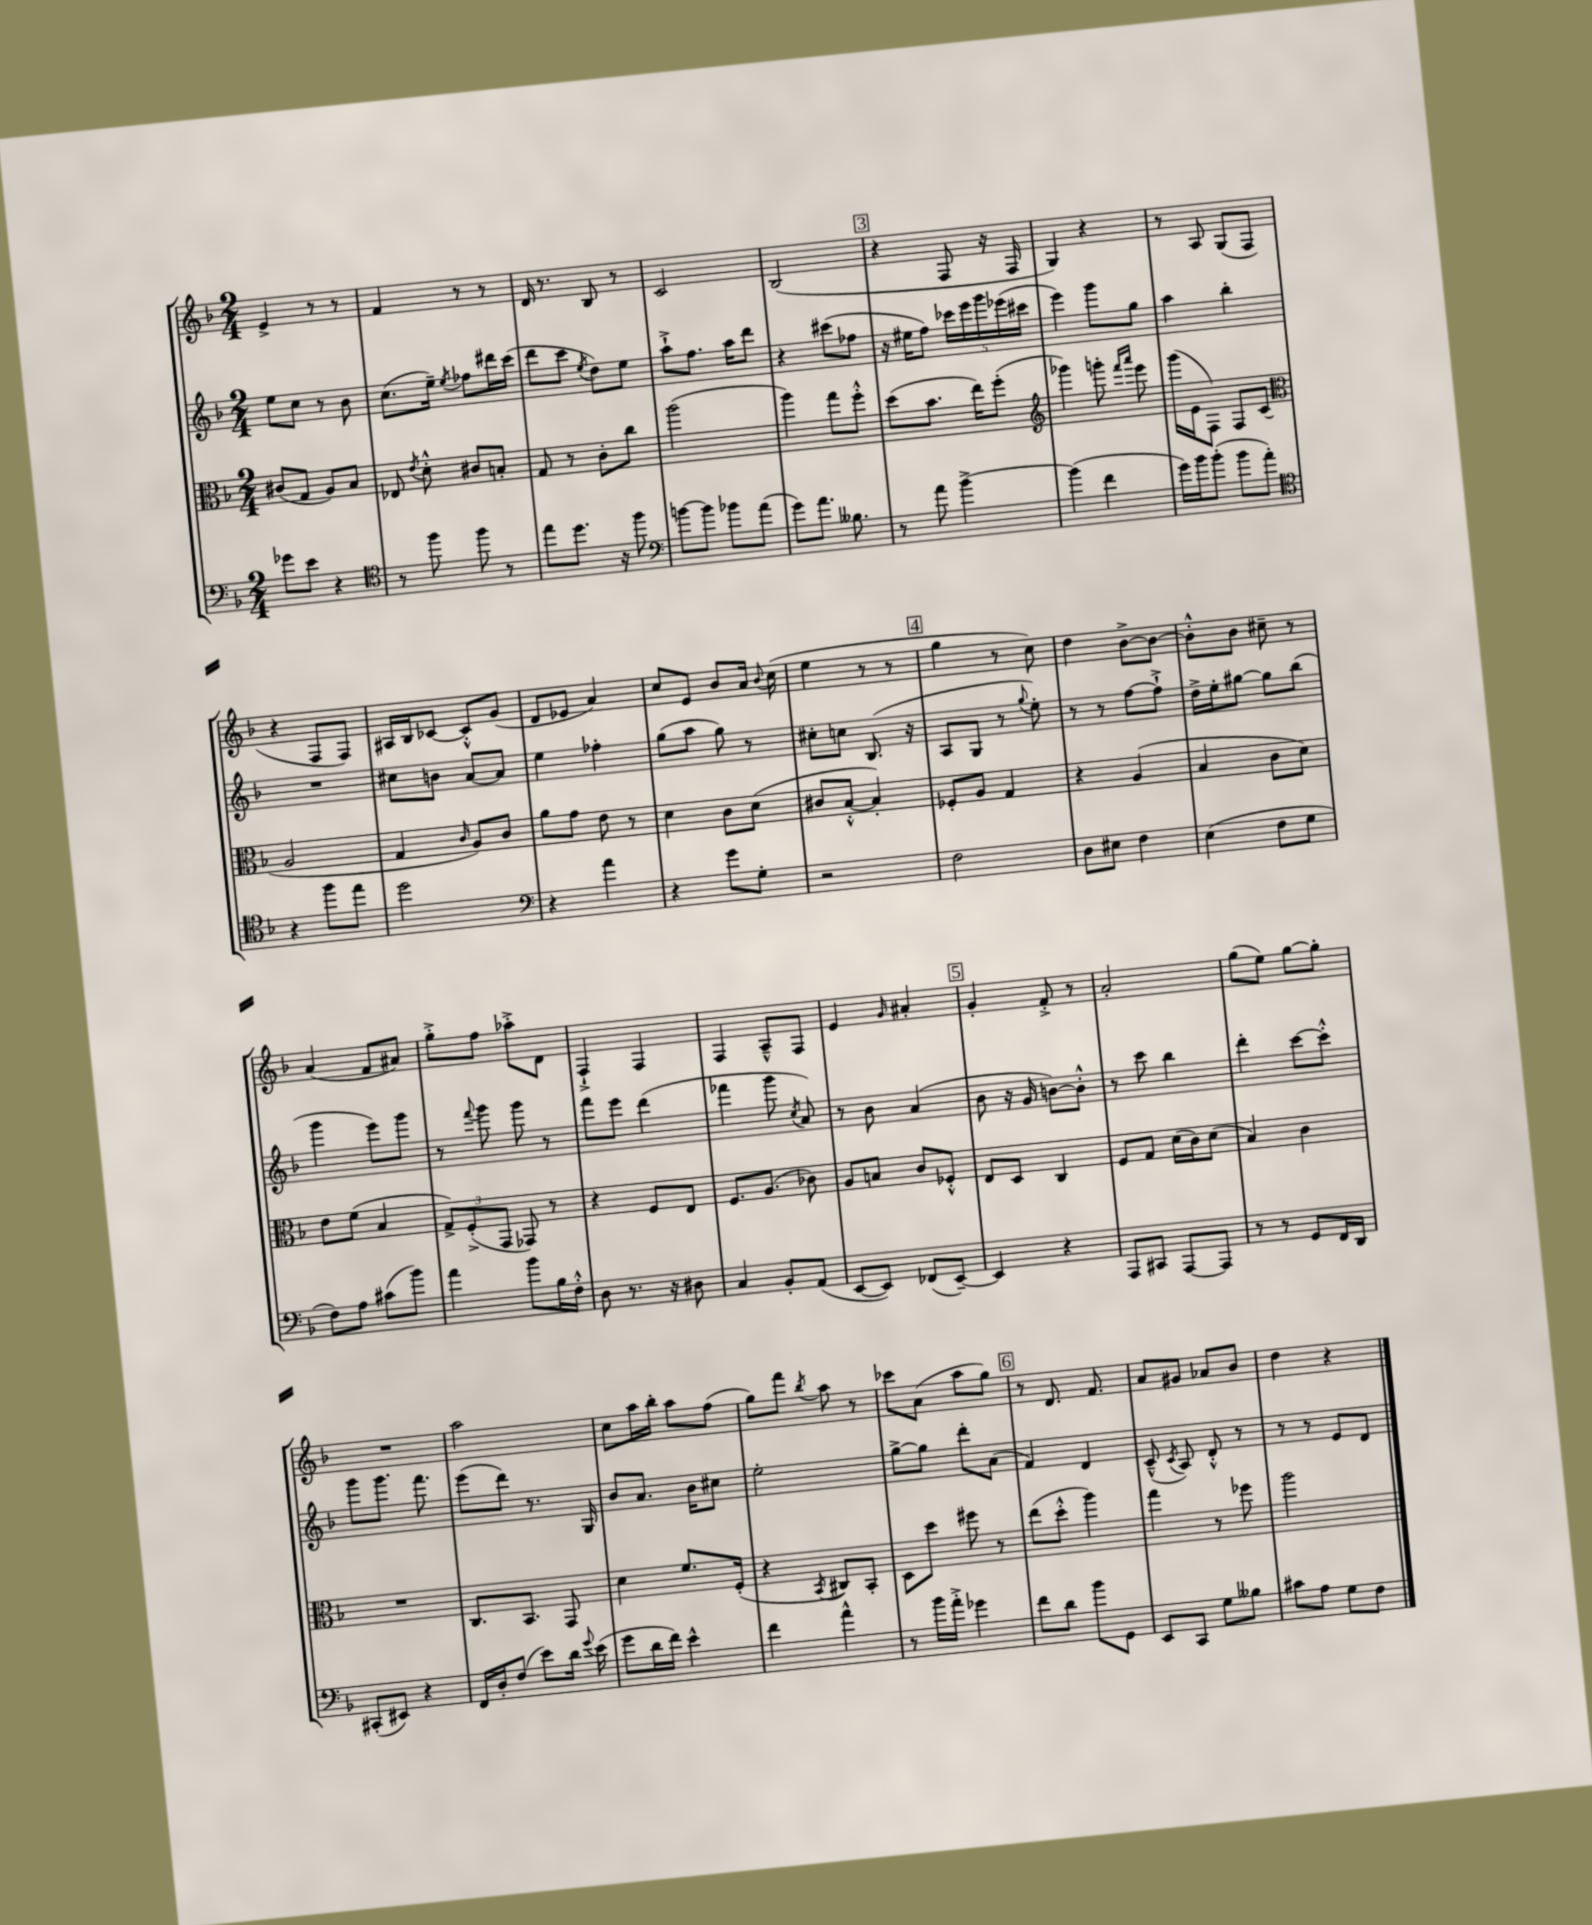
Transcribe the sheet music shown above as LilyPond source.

<<
\new StaffGroup <<
\new Staff = "s0" {
    \clef treble \key f \major \numericTimeSignature \time 2/4
    \autoBeamOff e'4-> r8 r8 |
    f'4 r8 r8 |
    d'16 r8. bes8 r8 |
    c'2 |
    bes2( |
    \mark \markup { \box "3" } r4 f8 r16 f16 |
    g4) r4 |
    r8 a8 g8[( f8] |
    r4 f8[ f8]) |
    ais16[ bes16 ces'8]~ ces'8[-.-^ g'8]( |
    d'8[ ees'8] a'4) |
    c''8[ e'8] bes'8[ a'16] \appoggiatura { bes'8 } c''16( |
    e''4 r8 r8 |
    \mark \markup { \box "4" } g''4 r8 c''8) |
    d''4 bes'8[~-> bes'8]~ |
    bes'8[-.-^ bes'8] cis''8-- r8 |
    a'4( f'8[ ais'8]) |
    g''8[-.-> f''8] aes''8[-.-> d'8] |
    f4-!-> f4 |
    f4 a8[---^ f8] |
    e'4 \grace { g'16 } ais'4-. |
    \mark \markup { \box "5" } g'4-. f'8-.-> r8 |
    a'2-. |
    g''8[( e''8]) g''8[~ g''8]-. |
    R2 |
    a''2 |
    c''8[ a''16 bes''16]-. a''8[ f''8]( |
    g''8[) f'''8] \acciaccatura { bes''8 } a''8 r8 |
    ces'''8[ a'8]( a''8[ g''8]) |
    \mark \markup { \box "6" } r8 d'8. f'8. |
    a'8[ gis'8] aes'8[ bes'8] |
    d''4 r4 \bar "|." |
}
\new Staff = "s1" {
    \clef treble \key f \major \numericTimeSignature \time 2/4
    \autoBeamOff e''8[ c''8] r8 bes'8 |
    c''8.[( e''16]--) \acciaccatura { e''8 } fes''8[ dis'''16 c'''16]( |
    d'''8[ c'''8] \acciaccatura { e''8 } d''8[) e''8] |
    a''8[-!-> f''8.] a''16[ d'''8] |
    r4 cis'''8[( fes''8] |
    \mark \markup { \box "3" } r16 eis''16[ f''8]) \tuplet 5/4 { ces'''16[ e'''16 g'''16 ees'''16( cis'''16] } |
    e'''4) g'''8[ g''8] |
    a''4 bes''4-. |
    R2 |
    cis''8[ b'8] a'8[~ a'8] |
    e''4 fes''4-. |
    g''8[( a''8] g''8) r8 |
    cis''8[-. c''8] bes8.( r16 |
    \mark \markup { \box "4" } a8[ g8] r8 \appoggiatura { g''8 } e''8-.) |
    r8 r8 f''8[~ f''8]-!-> |
    d''16[-> e''16-. gis''8]~ gis''8[ bes''8]( |
    g'''4 e'''8[) g'''8] |
    r8 \appoggiatura { f'''8 } g'''8 g'''8 r8 |
    f'''8[ e'''8] d'''4( |
    fes'''4 g'''8 \acciaccatura { c''8 } a'8) |
    r8 bes'8 a'4( |
    \mark \markup { \box "5" } bes'8 r16 g'16 b'8[~) b'8]-.-^ |
    r8 c'''8 bes''4 |
    d'''4-. c'''8[~ c'''8]-.-^ |
    g'''8[ g'''8.] f'''8. |
    e'''8[( d'''8]) r8. g16 |
    bes'8[ a'8.] bes'16[ cis''8] |
    e''2-. |
    g''8[~-> g''8] d'''8[-. a'8]( |
    \mark \markup { \box "6" } f'4) d'4 |
    c'8---^( \acciaccatura { c'8 } a8) d'8-.-^ r8 |
    r8 r8 e'8[ d'8] \bar "|." |
}
\new Staff = "s2" {
    \clef alto \key f \major \numericTimeSignature \time 2/4
    \autoBeamOff cis'8[( g8] a8[) bes8] |
    ees8 \acciaccatura { e'8 } d'8-.-^ cis'8[ b8]-. |
    g8 r8 c'8[-. c''8] |
    a''2( |
    a''4) g''8[ f''8]-.-^ |
    \mark \markup { \box "3" } d''8[( bes'8.] e''16[) f''8]-.( |
    \clef treble ges'''4) g'''8-. \grace { f'''16[ a'''16] } e'''8 |
    g'''16[( e'16 f8]) f8[ c'8]( |
    \clef alto a2 |
    g4 \grace { c'16 } a8[) c'8] |
    a'8[ g'8] e'8 r8 |
    d'4 c'8[ d'8]( |
    cis'8[ bes8]~-.-^ bes4-.) |
    \mark \markup { \box "4" } fes8[-. a8] g4 |
    r4 a4( |
    bes4 c'8[ d'8]) |
    e'8[ f'8]( bes4 |
    \tuplet 3/2 { g8[->) f8-.->( g,8] } ges,8) r8 |
    r4 f8[ e8] |
    f8.[ a8.]( ces'8) |
    a8[ b8] c'8[ fes8]-.-^ |
    \mark \markup { \box "5" } e8[ d8] c4 |
    f8[ g8] d'16[( c'16) d'8]( |
    bes4) c'4 |
    R2 |
    c8.[ bes,8.] g,8 |
    d'4 f'8.[ f16]-.( |
    r4 \acciaccatura { bes,8 } cis8[) bes,8]-. |
    d8[ d''8] fis''8 r8 |
    \mark \markup { \box "6" } e''8[( d''8]-.-^ a''4) |
    g''4 r8 fes''8 |
    a''2 \bar "|." |
}
\new Staff = "s3" {
    \clef bass \key f \major \numericTimeSignature \time 2/4
    \autoBeamOff ges'8[ e'8] r4 |
    \clef tenor r8 f''8 f''8 r8 |
    e''8[ d''8.] r16 f''8 |
    \clef bass b'8[~ b'8] bes'8[ a'8]( |
    g'8[) a'8.] beses8. |
    \mark \markup { \box "3" } r8 a'8 bes'4~-> |
    bes'4( f'4 |
    g'16[) bes'16 bes'8]-.( bes'8[ a'8]-.) |
    \clef tenor r4 f''8[ e''8] |
    d''2 |
    \clef bass r4 a'4 |
    r4 g'8[ g8]-. |
    r2 |
    \mark \markup { \box "4" } f2 |
    d8[ eis8] f4 |
    e4( f8[ g8] |
    f8[) a8] cis'8[( bes'8]) |
    a'4 bes'8[ bes16 f16]-.-^ |
    d8 r8. r16 dis8 |
    c4 bes,8[-. a,8]( |
    e,8[~ e,8]) fes,8[( e,8]~--) |
    \mark \markup { \box "5" } e,4 r4 |
    a,,8[ cis,8] a,,8[~ a,,8] |
    r8 r8 g,8[ f,16 d,16] |
    cis,8[-.( eis,8]) r4 |
    f,16[ d16-. f8]( e'8[) d'16] \appoggiatura { g'8 } e'16( |
    g'8[ d'16 f'16]) e'4-^ |
    f'4 a'4-^ |
    r8 bes'16[ a'16]-.-> ges'4 |
    \mark \markup { \box "6" } f'8[ d'8] bes'8[ g,8] |
    e,8[ c,8] g8[ beses8] |
    cis'8[ a8] g8[ f8] \bar "|." |
}
>>
>>
\layout { \context { \Score \remove "Bar_number_engraver" } }
